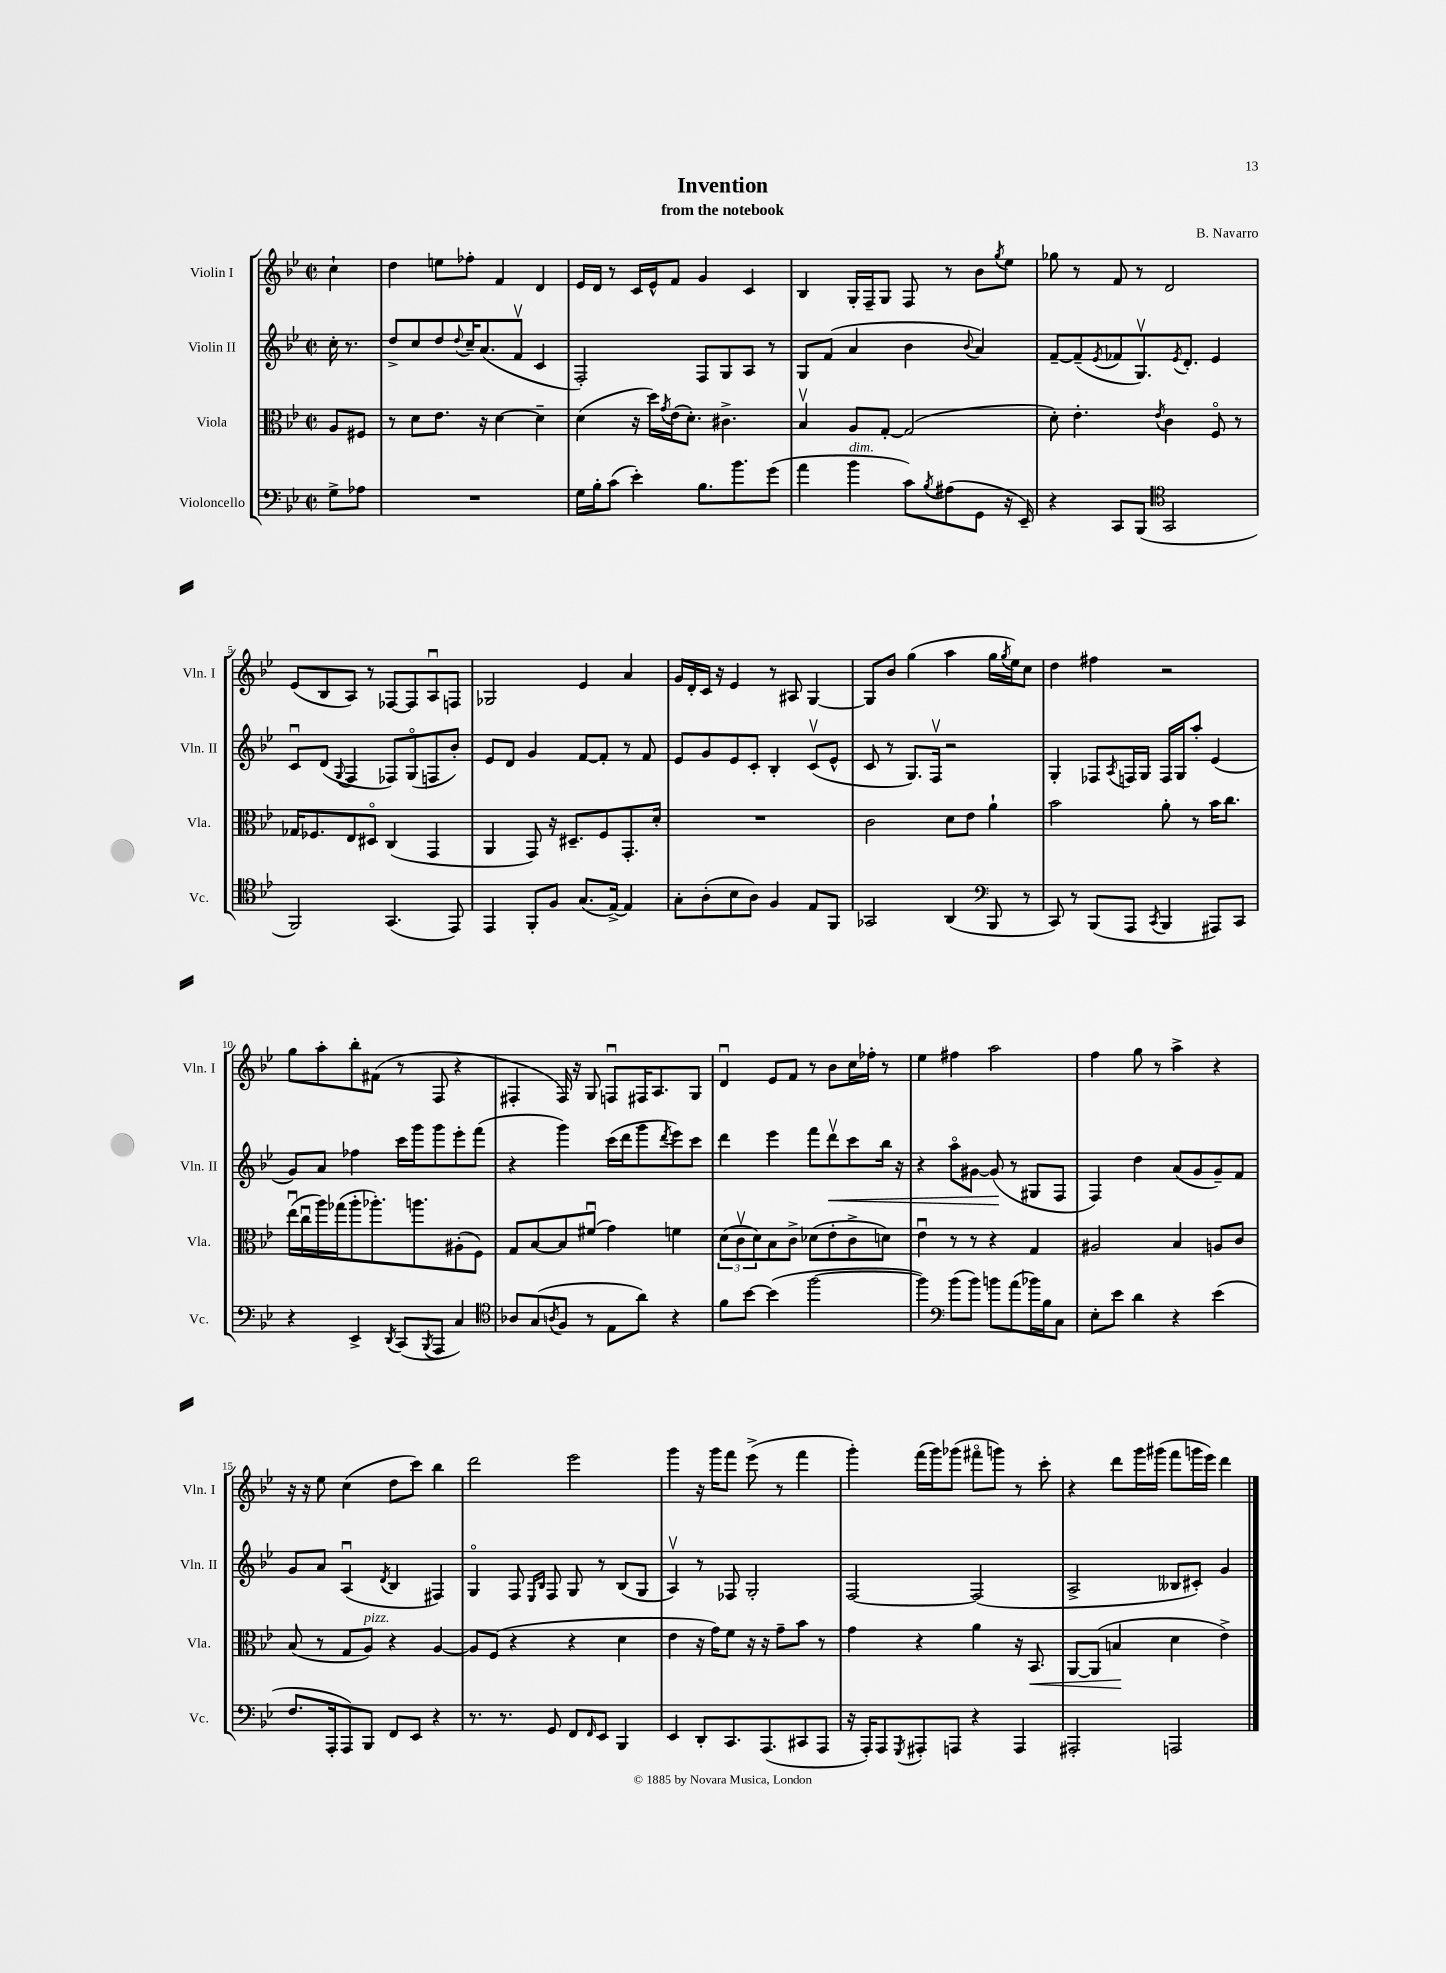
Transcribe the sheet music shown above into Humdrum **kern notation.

**kern	**kern	**dynam	**kern	**dynam	**kern
*part4	*part3	*part3	*part2	*part2	*part1
*staff4	*staff3	*staff3	*staff2	*staff2	*staff1
*I"Violoncello	*I"Viola	*	*I"Violin II	*	*I"Violin I
*I'Vc.	*I'Vla.	*	*I'Vln. II	*	*I'Vln. I
*clefF4	*clefC3	*	*clefG2	*	*clefG2
*k[b-e-]	*k[b-e-]	*	*k[b-e-]	*	*k[b-e-]
*M2/2	*M2/2	*	*M2/2	*	*M2/2
*met(c|)	*met(c|)	*	*met(c|)	*	*met(c|)
=	=	=	=	=	=
8G^\L	8A/L	.	16cc'\	.	4cc`\
.	.	.	8.r	.	.
8A-X\J	8F#X/J	.	.	.	.
=1	=1	=1	=1	=1	=1
1r	8r	.	8dd^/L	.	4dd\
.	8d\L	.	8cc/	.	.
.	8.e-\J	.	8dd/	.	8een\L
.	.	.	8qqdd/	.	.
.	.	.	16cc~/K	.	8ff-X'\J
.	16r	.	(8.a/	.	.
.	[4d\	.	.	.	4f/
.	.	.	8fv/J	.	.
.	4d~\]	.	4c/	.	4d/
=2	=2	=2	=2	=2	=2
16G\LL	(4d\	.	2F'/)	.	16e-/LL
16B-'\J	.	.	.	.	16d/JJ
(8c\J	.	.	.	.	8r
4e-'\)	16r	.	.	.	16c/LL
.	16dd\LL)	.	.	.	16e-^^/J
.	8qg/	.	.	.	.
.	(16e-\J	.	.	.	8f/J
.	8.d'\J)	.	.	.	.
8.B-\L	.	.	8F/L	.	4g/
.	4.c#X^\	.	8G/	.	.
8.b-\	.	.	.	.	.
.	.	.	8A/J	.	4c/
(8g\J	.	.	8r	.	.
=3	=3	=3	=3	=3	=3
4a\	4B-v/	.	8G/L	.	4B-/
.	.	.	(8f/J	.	.
!LO:TX:a:i:t=dim.	!	!	!	!	!
4b-\	8A/L	.	4a/	.	16G'/LL
.	.	.	.	.	16F~/J
.	[8G'/J	.	.	.	8G/J
8c\L)	(2G/]	.	4b-\	.	8F/
8qB-/	.	.	.	.	.
(8A#X\	.	.	.	.	8r
.	.	.	8qqb-/	.	.
8GG\J	.	.	4a/)	.	8b-\L
.	.	.	.	.	8qgg/
16r	.	.	.	.	8ee-\J
16EE-~/)	.	.	.	.	.
=4	=4	=4	=4	=4	=4
4r	8d'\)	.	[8f~/L	.	8gg-X\
.	4.e-'\	.	(8f~/]	.	8r
.	.	.	8qe-/	.	.
8CC/L	.	.	8f-X/	.	8f/
(8BBB-/J	.	.	8.Gv/)	.	8r
*clefC4	*	*	*	*	*
.	8qe-/	.	.	.	.
2GG/	4c\	.	.	.	2d/
.	.	.	8qe-/	.	.
.	.	.	8.d'/J	.	.
.	8F/	.	4e-/	.	.
.	8r	.	.	.	.
!!LO:LB:g=z
=5	=5	=5	=5	=5	=5
2FF/)	16G-X/KL	.	8cu/L	.	(8e-/L
.	8.F-X/	.	.	.	.
.	.	.	(8d/J	.	8B-/
.	.	.	8qqG/	.	.
.	8E-/	.	4F/	.	8A/J)
.	8D#X/J	.	.	.	8r
(4.GG/	(4C/	.	8F-X/L)	.	[8F-X/L
.	.	.	(8G/	.	8F-/]
.	4GG/	.	8Fn/	.	8Au/
8EE-/)	.	.	8b-'/J)	.	8Fn/J
=6	=6	=6	=6	=6	=6
4EE-/	4AA/	.	8e-/L	.	2G-X/
.	.	.	8d/J	.	.
8FF'/L	8GG/)	.	4g/	.	.
8F/J	16r	.	.	.	.
.	8.D#X~/L	.	.	.	.
(8.G/L	.	.	[8f/L	.	4e-/
.	8F/	.	8f'/J]	.	.
[16E-^/Jk)	.	.	.	.	.
4E-/]	8.GG'/	.	8r	.	4a/
.	.	.	8f/	.	.
.	16d'/Jk	.	.	.	.
=7	=7	=7	=7	=7	=7
8G'\L	1r	.	8e-/L	.	16g/LL
.	.	.	.	.	16d'/
(8A'\	.	.	8g/	.	16c/JJ
.	.	.	.	.	16r
8B-\	.	.	8e-/	.	4e-/
8A\J)	.	.	8c'/J	.	.
4F/	.	.	4B-'/	.	8r
.	.	.	.	.	8A#X/
8E-/L	.	.	(8cv/L	.	[4G/
8FF/J	.	.	8e-^^/J	.	.
=8	=8	=8	=8	=8	=8
2GG-X/	2c\	.	8c/	.	8G/L]
.	.	.	8r	.	8b-/J
.	.	.	8.G/L)	.	(4gg\
.	.	.	16Fv/Jk	.	.
(4AA/	8d\L	.	2r	.	4aa\
.	8e-\J	.	.	.	.
*clefF4	*	*	*	*	*
8BBB-/	4a`\	.	.	.	16gg\LL
.	.	.	.	.	8qgg/
.	.	.	.	.	16ee-\J)
8r	.	.	.	.	8cc\J
=9	=9	=9	=9	=9	=9
8CC/)	2b-\	.	4G'/	.	4dd\
8r	.	.	.	.	.
(8BBB-/L	.	.	8F-X/L	.	4ff#X\
.	.	.	8qA/	.	.
8AAA/J	.	.	16Fn/L	.	.
.	.	.	16G/JJ	.	.
8qCC/	.	.	.	.	.
4BBB-/	8a'\	.	16F/LL	.	2r
.	.	.	16G/J	.	.
.	8r	.	8aa'/J	.	.
8AAA#X/L)	16b-\KL	.	(4e-/	.	.
.	8.cc\J	.	.	.	.
8CC/J	.	.	.	.	.
!!LO:LB:g=z
=10	=10	=10	=10	=10	=10
4r	(16ee-u\LL	.	8g/L)	.	8gg\L
.	16ccu\	.	.	.	.
.	16aa\)	.	8a/J	.	8aa'\
.	(16gg-X\J	.	.	.	.
4EE-^/	8aa'\	.	4ff-X\	.	8bb-'\
.	8.aa-X'\)	.	.	.	(8f#X\J
8qDD/	.	.	.	.	.
(8CC/L	.	.	16ccc\LL	.	8r
.	8.aan\	.	16ggg\J	.	.
8qBBB-/	.	.	.	.	.
8AAA/J	.	.	8ggg\	.	8F/
4C/)	(8A#X'\	.	8eee-'\	.	4r
.	8F\J)	.	(8fff\J	.	.
=11	=11	=11	=11	=11	=11
*clefC4	*	*	*	*	*
8A-X/L	8G/L	.	4r	.	4F#X'/
(8G/	[8B-/	.	.	.	.
8qAn/	.	.	.	.	.
8F/J	8B-/]	.	4ggg\)	.	16F#/)
.	.	.	.	.	16r
8r	(8f#Xu/J	.	.	.	8G/
8E-\L	4g\)	.	(16ccc\LL	.	8Fnu/L
.	.	.	16ddd\J	.	.
8a\J)	.	.	8ggg\	.	16F#X/K
.	.	.	.	.	8.A/
.	.	.	8qddd/	.	.
4r	4fn\	.	8eee-\)	.	.
.	.	.	8ccc\J	.	8G/J
=12	=12	=12	=12	=12	=12
8f\L	(12d\L	.	4ddd\	.	4du/
.	12cv\	.	.	.	.
[8b-\J	.	.	.	.	.
.	12d\)	.	.	.	.
(4b-\]	8B-\	.	4eee-\	.	8e-/L
.	8c^\J	.	.	.	8f/J
[2ff\	(8d-X\L	.	8fff\L	.	8r
!	!	!	!	!LO:HP:b	!
.	8e-'\	.	8dddv\	<	8b-\L
.	8c^\	.	8ccc\	.	16cc\L
.	.	.	.	.	16ff-X'\JJ
.	8dn\J)	.	16bb-\Jk	.	8r
.	.	.	16r	.	.
=13	=13	=13	=13	=13	=13
4ff\])	4e-u\	.	4r	.	4ee-\
*clefF4	*	*	*	*	*
(8b-\L	8r	.	8aa\L	.	4ff#X\
8b-\J)	8r	.	[8g#X\J	.	.
8bn\L	4r	.	(8g#/]	.	2aa\
(8a\	.	.	8r	[	.
16b-X\L)	4G/	.	8G#X/L	.	.
16B-\J	.	.	.	.	.
8C\J	.	.	8F/J	.	.
=14	=14	=14	=14	=14	=14
8E-'\L	2A#X/	.	4F/)	.	4ff\
8e-\J	.	.	.	.	.
4d\	.	.	4dd\	.	8gg\
.	.	.	.	.	8r
4r	4B-/	.	(8a/L	.	4aa^\
.	.	.	8g/	.	.
(4e-\	8An/L	.	8g~/)	.	4r
.	8c/J	.	8f/J	.	.
!!LO:LB:g=z
=15	=15	=15	=15	=15	=15
8.F/L	(8B-/	.	8g/L	.	16r
.	.	.	.	.	16r
.	8r	.	8a/J	.	8ee-\
16AAA'/k	.	.	.	.	.
8AAA/)	8G/L	.	(4Au/	.	(4cc\
!	!LO:TX:a:i:t=pizz.	!	!	!	!
8BBB-/J	8A/J)	.	.	.	.
.	.	.	8qd/	.	.
8FF/L	4r	.	4B-/	.	8dd\L
8EE-/J	.	.	.	.	8ccc\J)
4r	[4A/	.	4F#X/)	.	4bb-\
=16	=16	=16	=16	=16	=16
8.r	8A/L]	.	4G/	.	2ddd\
.	(8F/J	.	.	.	.
8.r	.	.	.	.	.
.	4r	.	8F/	.	.
.	.	.	16qqE-/LL	.	.
.	.	.	16qqB-/JJ	.	.
8GG/	.	.	8F/	.	.
8FF/L	4r	.	8G/	.	2eee-\
16qqFF/	.	.	.	.	.
8EE-/J	.	.	8r	.	.
4BBB-/	4d\	.	(8B-/L	.	.
.	.	.	8G/J	.	.
=17	=17	=17	=17	=17	=17
4EE-/	4e-\	.	4Av/)	.	4ggg\
8DD'/L	16r	.	8r	.	16r
.	16g\KL)	.	.	.	16ggg\KL
8.CC/	8f\J	.	8F-X/	.	8fff\J
.	16r	.	2G'/	.	(8eee-^\
(8.AAA/	16r	.	.	.	.
.	8g~\L	.	.	.	8r
8CC#X/	8b-\J	.	.	.	4fff\
8AAA/J	8r	.	.	.	.
=18	=18	=18	=18	=18	=18
16r	4g\	.	[2F/	.	4ggg'\)
16AAA'/KL)	.	.	.	.	.
8AAA/	.	.	.	.	.
8qGGG/	.	.	.	.	.
8AAA#X'/	4r	.	.	.	(16fff\LL
.	.	.	.	.	16ggg\J)
8AAAn/J	.	.	.	.	(8ggg-X\J
4r	4a\	.	(2F/]	.	8fff#X\L
.	.	.	.	.	8gggn\J)
4AAA/	16r	.	.	.	8r
!	!	!LO:HP:b	!	!	!
.	8.BB-/	<	.	.	.
.	.	.	.	.	8ccc'\
=19	=19	=19	=19	=19	=19
2AAA#X'/	[8AA/L	.	2A^/	.	4r
.	(8AA/J]	.	.	.	.
.	4Bn/	.	.	.	8ddd\L
.	.	.	.	.	16ggg\L
.	.	.	.	.	(16ggg#X\JJ
2AAAn/	4d\	[	8B--X/L	.	8fff\L
.	.	.	8c#X'/J)	.	16gggn\L
.	.	.	.	.	16eee-\JJ)
.	4e-^\)	.	4g/	.	4ddd\
==	==	==	==	==	==
*-	*-	*-	*-	*-	*-
